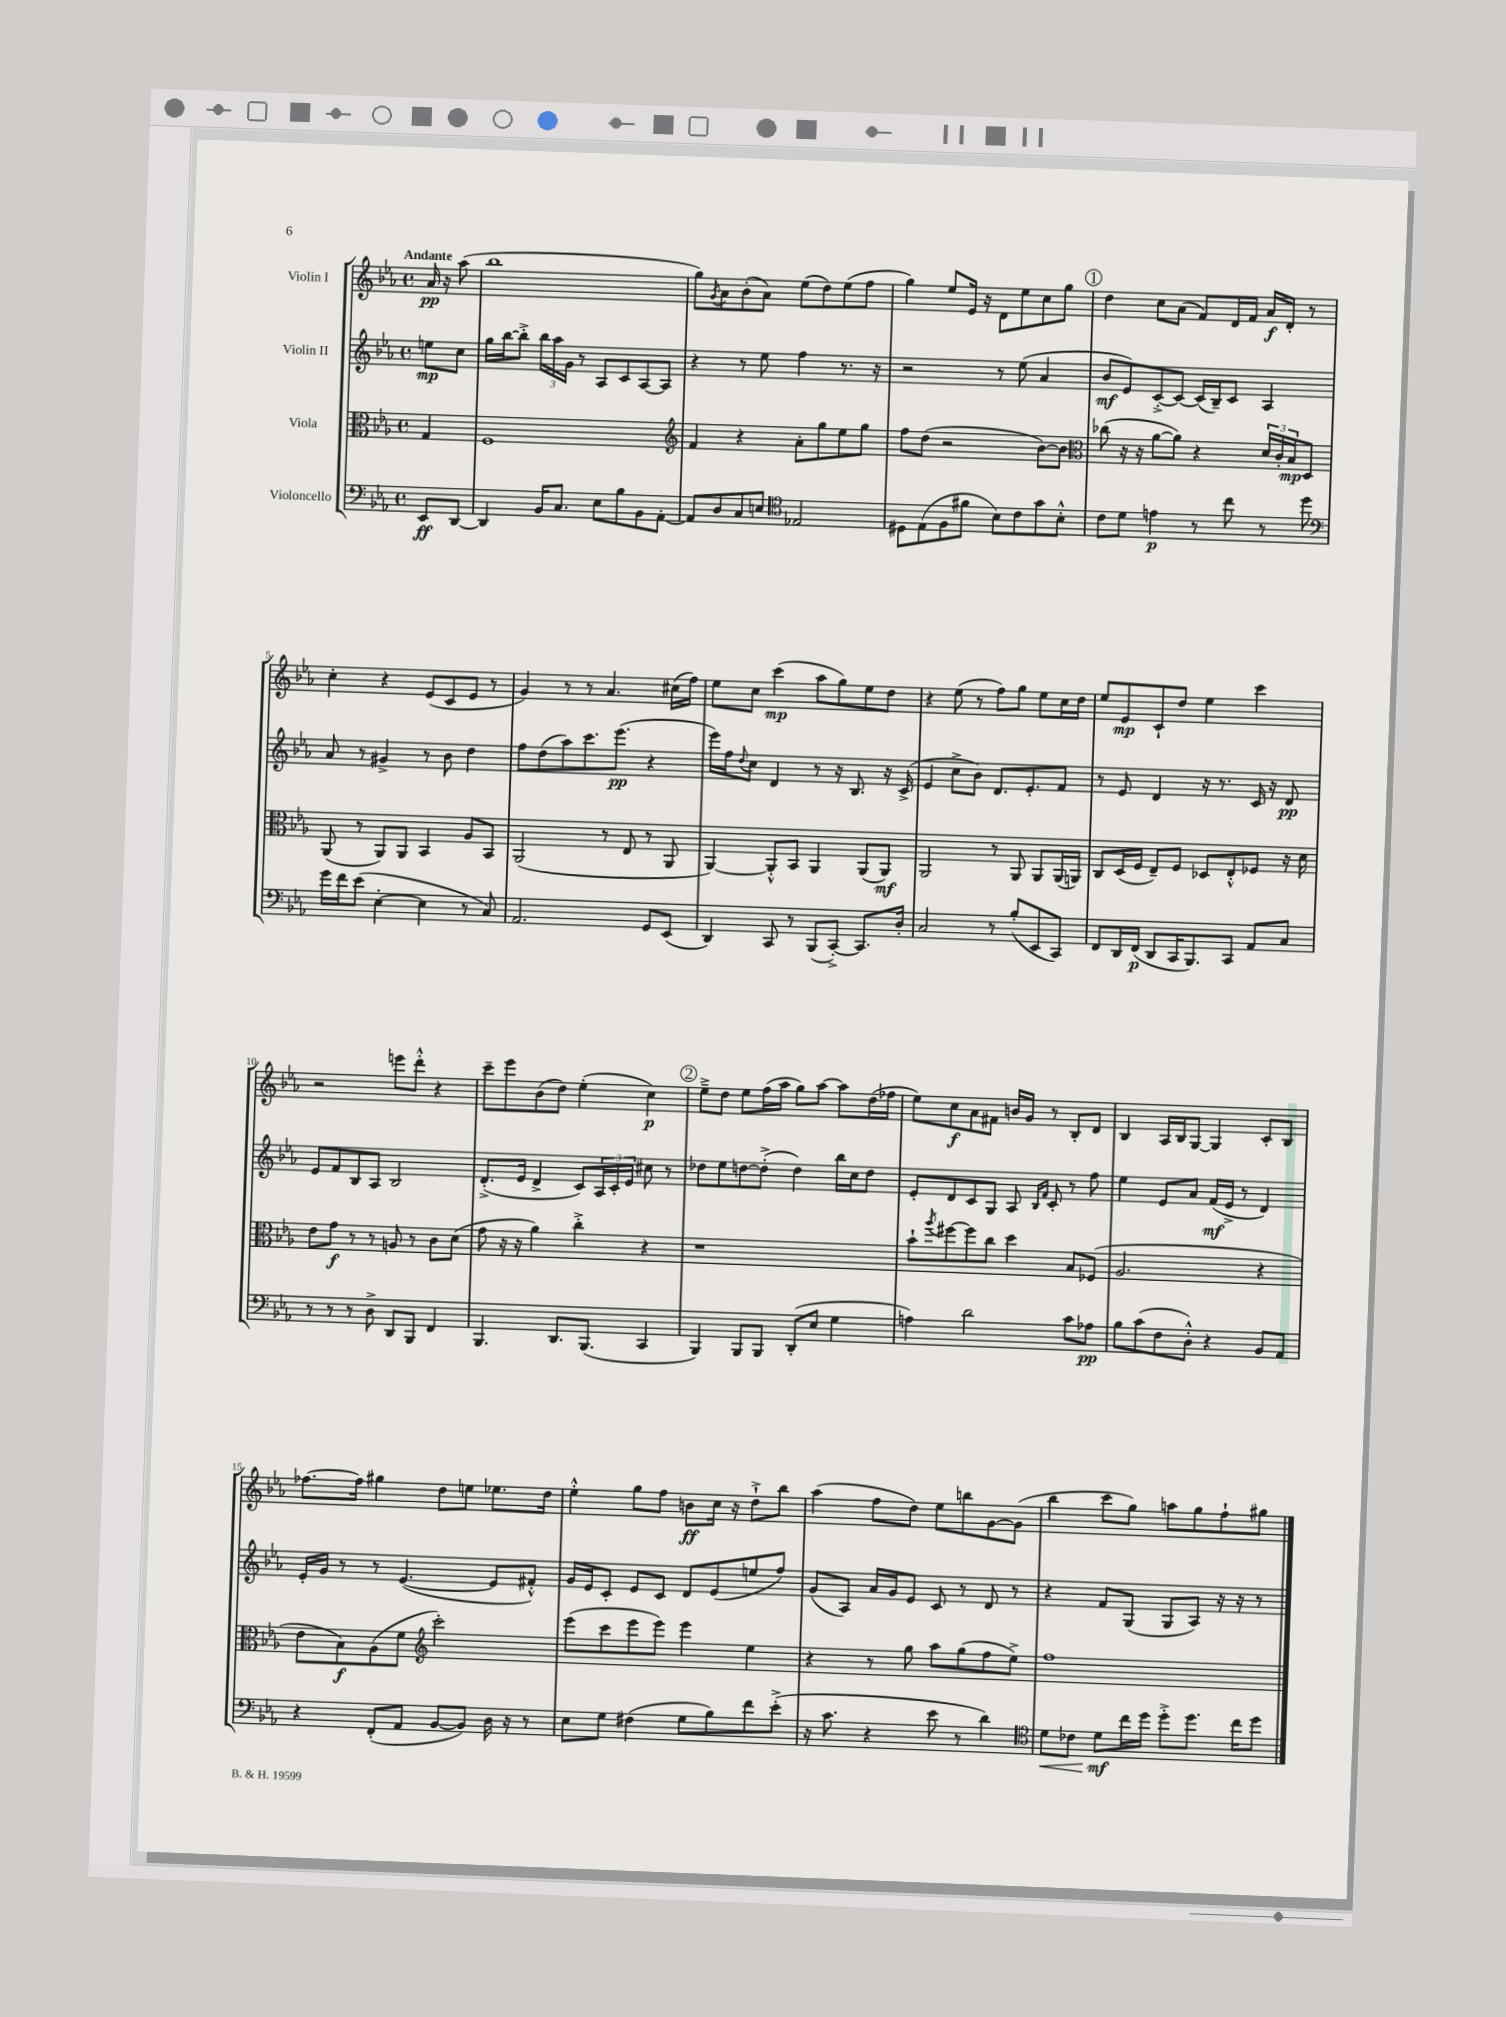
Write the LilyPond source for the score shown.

<<
\new StaffGroup <<
\new Staff = "s0" \with { instrumentName = "Violin I" } {
    \clef treble \key ees \major \defaultTimeSignature \time 4/4 \partial 4 \tempo "Andante"
    aes'16\pp r16 aes''8( |
    bes''1 |
    g''8) \acciaccatura { g'8 } aes'8 bes'8-.( aes'8) ees''8( d''8) ees''8( f''8 |
    g''4) ees''8 ees'16 r16 d'8 ees''8 c''8 g''8 |
    \mark \markup { \circle "1" } d''4 c''8 aes'8( f'8) d'16 f'16 aes'16\f d'16-. r8 |
    c''4-. r4 ees'8( c'8 ees'8 r8 |
    g'4) r8 r8 aes'4. cis''16( f''16) |
    ees''8 c''8 c'''4\mp( aes''8 g''8) ees''8 d''8 |
    r4 ees''8( r8 f''8) g''8 ees''8 c''16 d''16 |
    ees''8 ees'8\mp c'8-! d''8 ees''4 c'''4 |
    r2 e'''8 d'''8-.-^ r4 |
    c'''8-- ees'''8 bes'8( d''8) ees''4-.( c''4\p) |
    \mark \markup { \circle "2" } ees''8---> d''8 ees''8 f''16( aes''16 g''8) aes''8~ aes''8 d''16( fes''16 |
    ees''8) c''8\f aes'8 fis'8 b'16 g'16 r8 bes8-. d'8 |
    bes4 aes16 bes16 g8~ g4 c'8-. bes8 |
    fes''8.~ fes''16 gis''4 d''8 e''8 ees''8. d''16 |
    ees''4-.-^ g''8 f''8 b'8\ff c''16 r16 d''8-!-> bes''8 |
    aes''4( f''8 d''8) ees''8 b''8 g'8~ g'8( |
    bes''4 c'''8 g''8) a''8 g''8 f''8-! gis''8 \bar "|." |
}
\new Staff = "s1" \with { instrumentName = "Violin II" } {
    \clef treble \key ees \major \defaultTimeSignature \time 4/4 \partial 4
    e''8\mp c''8 |
    g''16 bes''16~ bes''8-.-> \tuplet 3/2 { bes''16 aes''16 g'16 } r8 aes8 c'8 aes8~ aes8 |
    r4 r8 ees''8 f''4 r8. r16 |
    r2 r8 ees''8( aes'4 |
    \mark \markup { \circle "1" } bes'8\mf ees'8) c'8~-.-> c'8~ c'16( bes16--) c'8 aes4 |
    aes'8 r8 gis'4-> r8 bes'8 d''4 |
    f''8 d''8( aes''8) c'''8. ees'''8.\pp( r4 |
    ees'''16) f''16 \appoggiatura { d''8 } c''8 d'4 r8 r16 bes8. r16 c'16->( |
    ees'4 c''8-> bes'8) d'8. ees'8.-. f'8 |
    r8 ees'8 d'4 r16 r8. c'16 r16 d'8\pp |
    ees'8 f'8 bes8 aes8 bes2 |
    d'8.-.->( ees'16 d'4-> c'8) \tuplet 3/2 { aes16 c'16-. ees'16 } cis''8 r8 |
    \mark \markup { \circle "2" } des''8 ees''8 d''8~ d''8-.->( d''4) bes''16 c''16 d''8 |
    ees'8-. d'8 c'8 g8 aes8 \grace { bes16 f'16 } c'8-. r8 f''8 |
    ees''4 ees'8 aes'8 f'16\mf( ees'16-> r8 d'4) |
    ees'16-. g'16 r8 r8 ees'4.~( ees'8 fis'8-.-^) |
    g'16 ees'16 c'8-. ees'8 c'8 d'8 ees'8( e''8 f''8) |
    g'8( aes8) aes'16 g'16 ees'8 c'8 r8 d'8 r8 |
    r4 f'8 g8( g8 aes8) r16 r16 r8 \bar "|." |
}
\new Staff = "s2" \with { instrumentName = "Viola" } {
    \clef alto \key ees \major \defaultTimeSignature \time 4/4 \partial 4
    g4 |
    f1 |
    \clef treble f'4 r4 aes'8-. g''8 ees''8 g''8 |
    f''8 d''8( r2 bes'8~) bes'8 |
    \mark \markup { \circle "1" } \clef alto ces''8( r16 r16 aes'8~ aes'8) r4 \tuplet 3/2 { d'16 c'16-. bes16\mp } d8 |
    aes,8( r8 aes,8) aes,8 bes,4 aes8 bes,8 |
    aes,2( r8 ees8 r8 aes,8 |
    aes,4~) aes,8-.-^ bes,8 aes,4 aes,8( aes,8\mf) |
    aes,2 r8 aes,8 aes,8 aes,16( a,16) |
    c8 d16( f16 ees8--) f8 des8 ees8-.-^ fes8 r16 d'16 |
    ees'8 g'8\f r8 r8 a8 r8 c'8 d'8( |
    g'8 r16 r16 aes'4) c''4-.-> r4 |
    \mark \markup { \circle "2" } r1 |
    bes'8-! \acciaccatura { aes''8 } fis''8~ fis''8 c''8 d''4 bes8 fes8( |
    aes2. r4 |
    ees'8 bes8\f) aes8( f'8 \clef treble c'''2-.) |
    ees'''8( c'''8 ees'''8 ees'''8) ees'''4 ees''4 |
    r4 r8 g''8 aes''8 g''8( f''8 ees''8->) |
    f''1 \bar "|." |
}
\new Staff = "s3" \with { instrumentName = "Violoncello" } {
    \clef bass \key ees \major \defaultTimeSignature \time 4/4 \partial 4
    ees,8\ff d,8~ |
    d,4 bes,16 c8. ees8 bes8 bes,8 aes,8~-. |
    aes,8 d8 c8 e8 \clef tenor ees2 |
    dis8 ees8( f8 fis'8 bes8) c'8 g'8 bes8-.-^ |
    \mark \markup { \circle "1" } c'8 d'8 e'4\p r8 c''8 r8 d''8 |
    \clef bass g'16 f'16 ees'8( ees4~-. ees4 r8 c8) |
    aes,2. g,8 ees,8( |
    d,4) c,8 r8 bes,,8( c,8~-.->) c,8. d16-. |
    c2 r8 bes8-.( ees,8 c,8) |
    f,8 d,16 f,16\p( d,8 c,16 bes,,8.) c,8 aes,8 c8 |
    r8 r8 r8 d8-> d,8 bes,,8 f,4 |
    bes,,4. d,8. bes,,8.( c,4 |
    \mark \markup { \circle "2" } bes,,4) bes,,8 bes,,8 d,8-.( ees8 g4 |
    a4) d'2 c'8 aes8\pp |
    bes8 c'8( f8 d8-.-^) r4 bes,8 aes,8 |
    r4 f,8-.( aes,8 bes,8~ bes,8) d16 r16 r8 |
    ees8 g8 fis4( g8 bes8) f'8 ees'8-.->( |
    r16 c'8. r4 ees'8 r8 d'4) |
    \clef tenor d'8\< ces'8 d'8\mf\! c''16 d''16 d''8-.-> d''8. c''16 d''8 \bar "|." |
}
>>
>>
